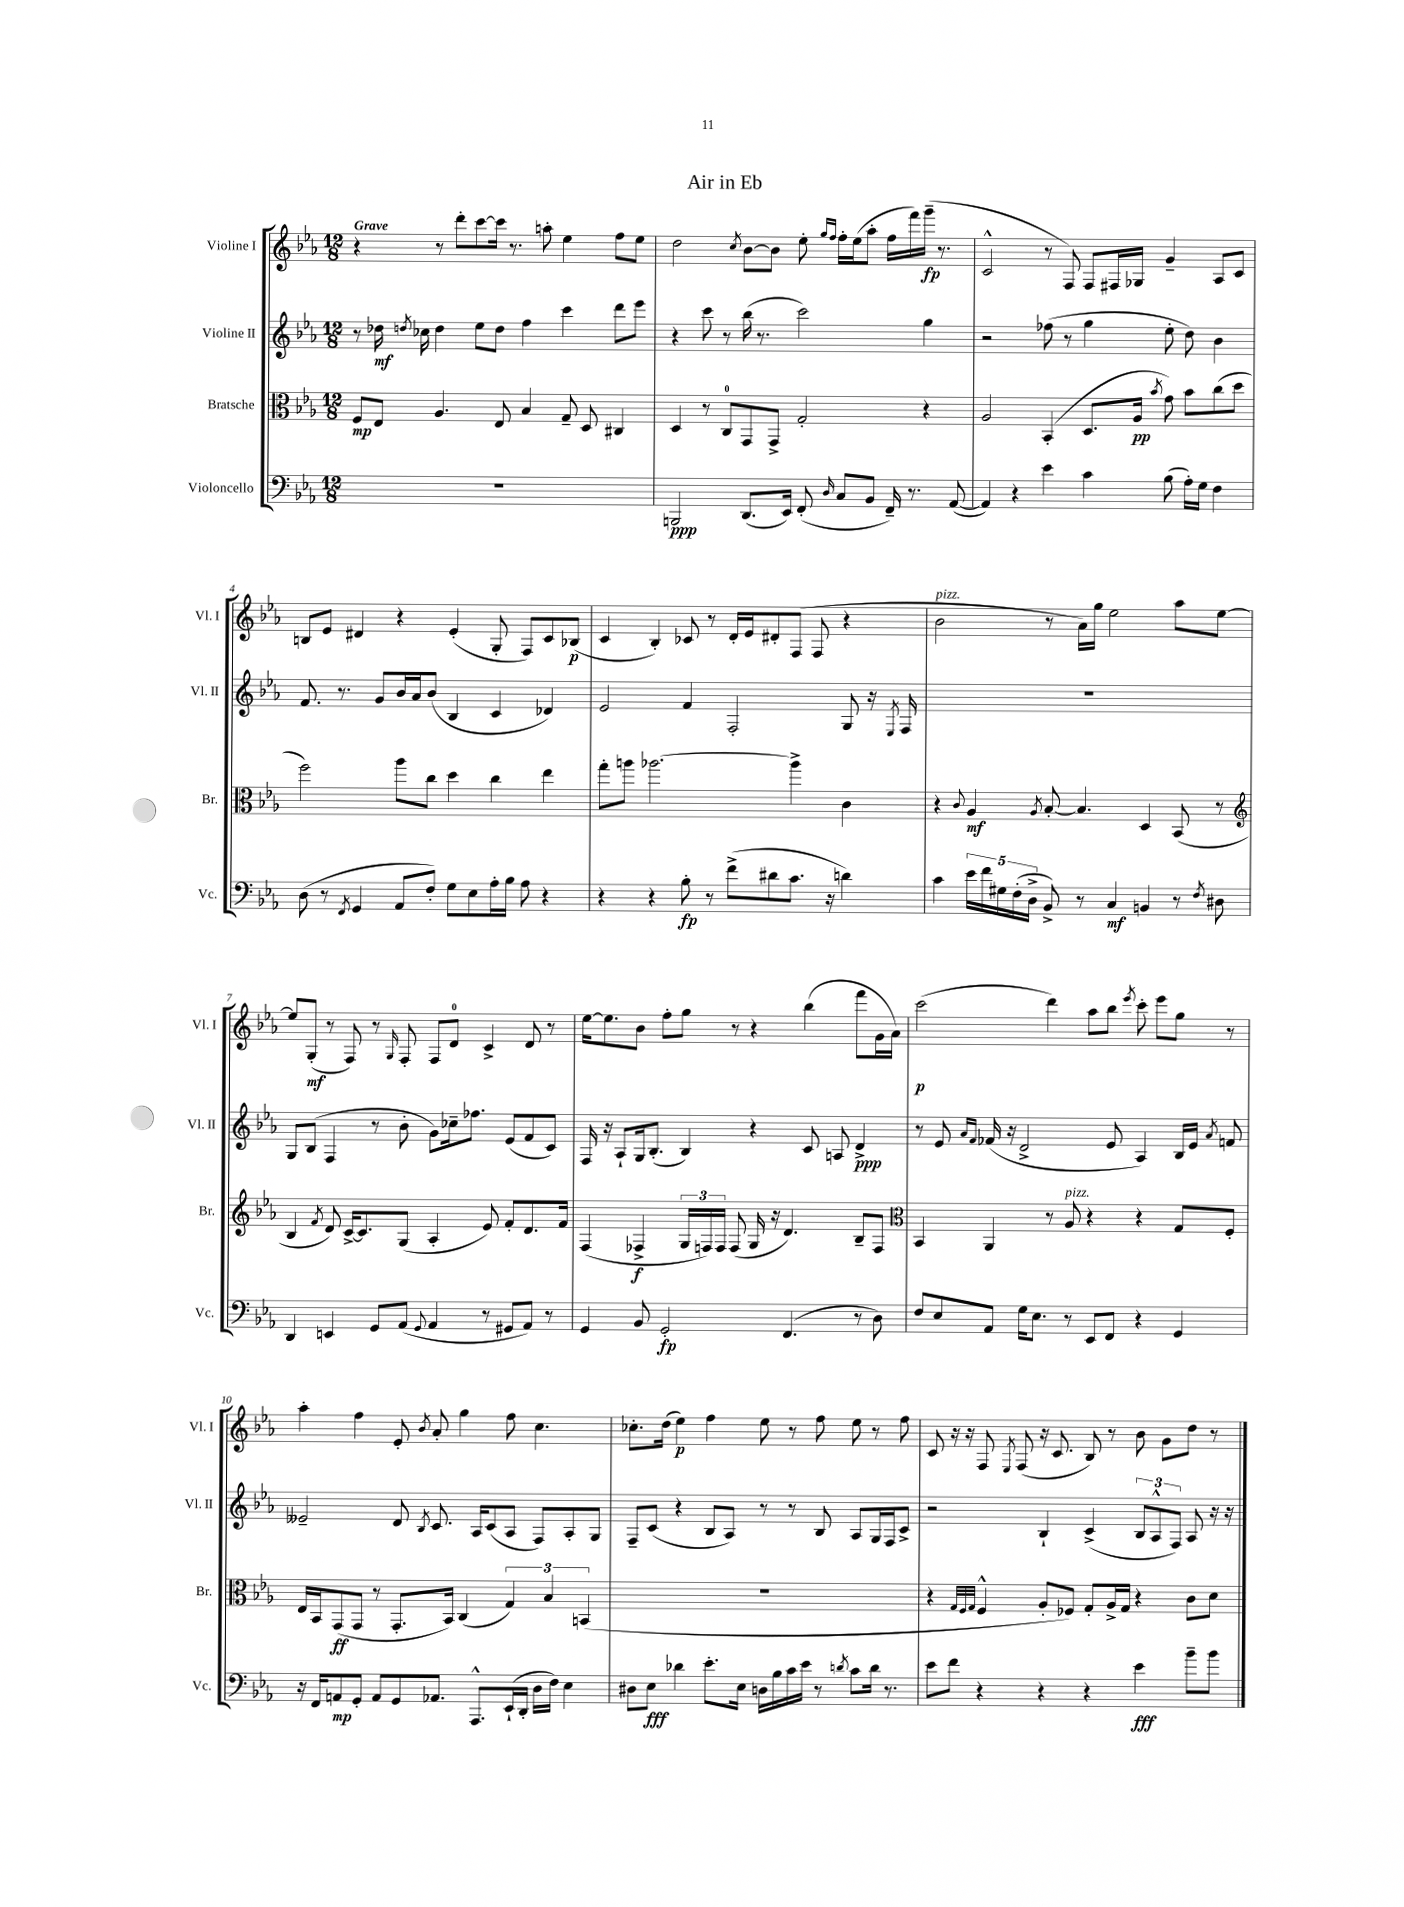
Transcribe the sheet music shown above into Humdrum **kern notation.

**kern	**dynam	**kern	**dynam	**kern	**dynam	**kern	**dynam
*part4	*part4	*part3	*part3	*part2	*part2	*part1	*part1
*staff4	*staff4	*staff3	*staff3	*staff2	*staff2	*staff1	*staff1
*I"Violoncello	*	*I"Bratsche	*	*I"Violine II	*	*I"Violine I	*
*I'Vc.	*	*I'Br.	*	*I'Vl. II	*	*I'Vl. I	*
*clefF4	*	*clefC3	*	*clefG2	*	*clefG2	*
*k[b-e-a-]	*	*k[b-e-a-]	*	*k[b-e-a-]	*	*k[b-e-a-]	*
*M12/8	*	*M12/8	*	*M12/8	*	*M12/8	*
=1	=1	=1	=1	=1	=1	=1	=1
!	!	!	!	!	!	!LO:TX:a:B:t=Grave	!
1.r	.	8F/L	mp	8r	.	4r	.
.	.	8E-/J	.	16dd-X\	mf	.	.
.	.	.	.	8qddn/	.	.	.
.	.	.	.	16cc-X\	.	.	.
.	.	4.A-/	.	4dd\	.	8r	.
.	.	.	.	.	.	8ddd'\L	.
.	.	.	.	8ee-\L	.	[8ccc\	.
.	.	8E-/	.	8dd\J	.	16ccc\Jk]	.
.	.	.	.	.	.	8.r	.
.	.	4B-/	.	4ff\	.	.	.
.	.	.	.	.	.	8aan'\	.
.	.	8G~/	.	4ccc\	.	4ee-\	.
.	.	8D/	.	.	.	.	.
.	.	4C#X/	.	8ddd\L	.	8ff\L	.
.	.	.	.	8eee-\J	.	8ee-\J	.
=2	=2	=2	=2	=2	=2	=2	=2
2BBBn/	ppp	4D/	.	4r	.	2dd\	.
.	.	8r	.	8ccc\	.	.	.
.	.	8C/L	.	8r	.	.	.
.	.	.	.	.	.	8qcc/	.
(8.DD/L	.	8GG/	.	(16bb-\	.	[8b-\L	.
.	.	.	.	8.r	.	.	.
.	.	8GG^/J	.	.	.	8b-\J]	.
16EE-/Jk)	.	.	.	.	.	.	.
(8FF'/	.	2G'/	.	2ccc\)	.	8ee-'\	.
.	.	.	.	.	.	16qqgg/LL	.
16qqD/	.	.	.	.	.	16qqff/JJ	.
8C/L	.	.	.	.	.	16ff'\LL	.
.	.	.	.	.	.	(16ee-\J	.
8BB-/J	.	.	.	.	.	8aa-'\J	.
16FF~/)	.	.	.	.	.	16ff\LL	.
8.r	.	.	.	.	.	16fff\)	.
.	.	4r	.	4gg\	.	(16ggg~\JJ	fp
.	.	.	.	.	.	8.r	.
([8AA-/	.	.	.	.	.	.	.
=3	=3	=3	=3	=3	=3	=3	=3
4AA-/])	.	2A-/	.	2r	.	2c^^/	.
4r	.	.	.	.	.	.	.
4e-\	.	(4BB-'/	.	(8ff-X\	.	8r	.
.	.	.	.	8r	.	8F/)	.
4c\	.	8.D/L	.	4gg\	.	8F/L	.
.	.	.	.	.	.	16F#X/L	.
.	.	16A-/Jk	pp	.	.	16G-X/JJ	.
.	.	8qb-/	.	.	.	.	.
(8B-\	.	8g\)	.	8ee-'\	.	4g~/	.
16A-'\LL)	.	8b-\L	.	8dd\)	.	.	.
16G\JJ	.	.	.	.	.	.	.
4F\	.	(8cc\	.	4b-\	.	8A-/L	.
.	.	8dd\J	.	.	.	8c/J	.
!!LO:LB:g=z
=4	=4	=4	=4	=4	=4	=4	=4
(8D\	.	2ff\)	.	8.f/	.	8Bn/L	.
8r	.	.	.	.	.	8e-/J	.
.	.	.	.	8.r	.	.	.
8qFF/	.	.	.	.	.	.	.
4GG/	.	.	.	.	.	4d#X/	.
.	.	.	.	8g/L	.	.	.
8AA-/L	.	8aa-\L	.	16b-/L	.	4r	.
.	.	.	.	16a-/J	.	.	.
8F'/J)	.	8cc\J	.	(8b-/J	.	.	.
8G\L	.	4dd\	.	4B-/	.	(4e-'/	.
8E-\	.	.	.	.	.	.	.
16A-'\L	.	4cc\	.	4c/	.	8G'/	.
16B-\JJ	.	.	.	.	.	.	.
8A-\	.	.	.	.	.	8F/L)	.
4r	.	4ee-\	.	4d-X/)	.	8c/	.
.	.	.	.	.	.	(8B-X/J	p
=5	=5	=5	=5	=5	=5	=5	=5
4r	.	8gg'\L	.	2e-/	.	4c/	.
.	.	8aan\J	.	.	.	.	.
4r	.	[2.aa-X\	.	.	.	4B-'/)	.
8B-'\	fp	.	.	4f/	.	8c-X/	.
8r	.	.	.	.	.	8r	.
(8f^\L	.	.	.	2F'/	.	16d'/LL	.
.	.	.	.	.	.	16e-/J	.
8d#X\	.	.	.	.	.	8d#X'/	.
8.c\J	.	4aa-^\]	.	.	.	(8F/J	.
.	.	.	.	.	.	8F/	.
16r	.	.	.	.	.	.	.
4dn\)	.	4c\	.	8G/	.	4r	.
.	.	.	.	16r	.	.	.
.	.	.	.	8qE-/	.	.	.
.	.	.	.	16F/	.	.	.
=6	=6	=6	=6	=6	=6	=6	=6
!	!	!	!	!	!	!LO:TX:a:i:t=pizz.	!
4c\	.	4r	.	1.r	.	2b-\	.
.	.	8qqc/	.	.	.	.	.
20e-\LL	.	4A-/	mf	.	.	.	.
20f\	.	.	.	.	.	.	.
20G#X\	.	.	.	.	.	.	.
(20F'\	.	.	.	.	.	.	.
20D^\JJ	.	.	.	.	.	.	.
.	.	8qA-/	.	.	.	.	.
8BB-^/)	.	[8B-'/	.	.	.	8r	.
8r	.	4.B-/]	.	.	.	16a-\LL)	.
.	.	.	.	.	.	16gg\JJ	.
4C/	mf	.	.	.	.	2ee-\	.
4BBn/	.	4D/	.	.	.	.	.
8r	.	(8BB-/	.	.	.	8aa-\L	.
8qF/	.	.	.	.	.	.	.
8D#X\	.	8r	.	.	.	[8ee-\J	.
!!LO:LB:g=z
=7	=7	=7	=7	=7	=7	=7	=7
*	*	*clefG2	*	*	*	*	*
4DD/	.	4B-/	.	8G/L	.	8ee-/L]	.
.	.	.	.	(8B-/J	.	(8G'/J	mf
.	.	8qf/	.	.	.	.	.
4EEn/	.	8d/)	.	4F/	.	8r	.
.	.	[16c^/KL	.	.	.	8F/)	.
.	.	8.c/]	.	.	.	.	.
8GG/L	.	.	.	8r	.	8r	.
.	.	.	.	.	.	16qqG/	.
(8AA-/J	.	(8G/J	.	8b-'\	.	8F'/	.
8qqGG/	.	.	.	.	.	.	.
4AA-/	.	4A-'/	.	8g\L)	.	8F/L	.
.	.	.	.	16cc-X~\k	.	8d/J	.
.	.	.	.	8.ff-X\J	.	.	.
8r	.	8e-/)	.	.	.	4c^/	.
8GG#X/L	.	8f'/L	.	(8e-/L	.	.	.
8AA-/J)	.	8.d/	.	8f/	.	8d/	.
8r	.	.	.	8c/J)	.	8r	.
.	.	16f/Jk	.	.	.	.	.
=8	=8	=8	=8	=8	=8	=8	=8
4GG/	.	(4F/	.	16F/	.	[16ee-\KL	.
.	.	.	.	16r	.	8.ee-\]	.
.	.	.	.	8A-`/L	.	.	.
8BB-/	.	4F-X^/	f	16G/k	.	8b-\J	.
.	.	.	.	(8.B-'/J	.	.	.
2GG'/	fp	.	.	.	.	8ff'\L	.
.	.	24G/LL	.	4B-/)	.	8gg\J	.
.	.	24Fn/)	.	.	.	.	.
.	.	24F/JJ	.	.	.	.	.
.	.	(8F/	.	.	.	8r	.
.	.	16G/	.	4r	.	4r	.
.	.	16r	.	.	.	.	.
(4.FF/	.	4.d/)	.	.	.	.	.
.	.	.	.	8c/	.	(4bb-\	.
.	.	.	.	8An/	.	.	.
8r	.	8B-~/L	.	4d^/	ppp	8fff\L	.
8D\)	.	8F/J	.	.	.	16g\L	.
.	.	.	.	.	.	16a-\JJ)	.
=9	=9	=9	=9	=9	=9	=9	=9
*	*	*clefC3	*	*	*	*	*
8F/L	.	4BB-/	.	8r	.	(2ccc\	p
8E-/	.	.	.	8e-/	.	.	.
.	.	.	.	16qqa-/LL	.	.	.
.	.	.	.	16qqf/JJ	.	.	.
8AA-/J	.	4AA-/	.	(16f-X/	.	.	.
.	.	.	.	16r	.	.	.
16G\KL	.	.	.	2d^/	.	.	.
8.E-\J	.	.	.	.	.	.	.
.	.	8r	.	.	.	4ddd\)	.
!	!	!LO:TX:a:i:t=pizz.	!	!	!	!	!
8r	.	8A-/	.	.	.	.	.
8EE-/L	.	4r	.	.	.	8aa-\L	.
8FF/J	.	.	.	8e-/	.	8bb-\J	.
.	.	.	.	.	.	8qeee-/	.
4r	.	4r	.	4A-/)	.	8ccc'\	.
.	.	.	.	.	.	8eee-\L	.
4GG/	.	8G/L	.	16B-/LL	.	8gg\J	.
.	.	.	.	16e-/JJ	.	.	.
.	.	.	.	8qa-/	.	.	.
.	.	8F'/J	.	8fn/	.	8r	.
!!LO:LB:g=z
=10	=10	=10	=10	=10	=10	=10	=10
16r	.	16E-/LL	.	2e--X~/	.	4aa-'\	.
16FF/KL	.	16BB-/J	.	.	.	.	.
8AAn/	mp	(8GG/	ff	.	.	.	.
8GG'/J	.	8GG/J	.	.	.	4ff\	.
8AA/L	.	8r	.	.	.	.	.
8GG/	.	8.GG'/L	.	8d/	.	8e-'/	.
.	.	.	.	8qB-/	.	8qb-/	.
8.AA-X/J	.	.	.	8.c/	.	8a-'/	.
.	.	16BB-/Jk)	.	.	.	.	.
.	.	(4C/	.	.	.	4gg\	.
8.AAA-^^/L	.	.	.	16A-/KL	.	.	.
.	.	.	.	(8c/	.	.	.
(16EE-`/L	.	6G/)	.	8A-/J	.	8ff\	.
16DD'/JJ	.	.	.	.	.	.	.
16D\LL	.	.	.	8F/L)	.	4.cc\	.
.	.	6B-/	.	.	.	.	.
16F\JJ)	.	.	.	.	.	.	.
4E-\	.	.	.	8A-'/	.	.	.
.	.	(6BBn/	.	.	.	.	.
.	.	.	.	8G/J	.	.	.
=11	=11	=11	=11	=11	=11	=11	=11
8D#X\L	.	1.r	.	8F~/L	.	8.cc-X'\L	.
8E-\J	fff	.	.	(8c/J	.	.	.
.	.	.	.	.	.	(16dd\Jk	.
4d-X\	.	.	.	4r	.	4ee-\)	p
8.e-'\L	.	.	.	8B-/L	.	4ff\	.
.	.	.	.	8A-/J)	.	.	.
16E-\Jk	.	.	.	.	.	.	.
16Dn\LL	.	.	.	8r	.	8ee-\	.
16B-\	.	.	.	.	.	.	.
16c\	.	.	.	8r	.	8r	.
16e-\JJ	.	.	.	.	.	.	.
8r	.	.	.	8B-/	.	8ff\	.
8qdn/	.	.	.	.	.	.	.
8c\L	.	.	.	8A-/L	.	8ee-\	.
16d\Jk	.	.	.	16G/L	.	8r	.
8.r	.	.	.	16F/J	.	.	.
.	.	.	.	8c^/J	.	8ff\	.
=12	=12	=12	=12	=12	=12	=12	=12
8e-\L	.	4r	.	2r	.	8c/	.
8f\J	.	.	.	.	.	16r	.
.	.	.	.	.	.	16r	.
.	.	32qqG/LLL	.	.	.	.	.
.	.	32qqF/	.	.	.	.	.
.	.	32qqG/JJJ	.	.	.	.	.
4r	.	4F^^/	.	.	.	8F/	.
.	.	.	.	.	.	8qE-/	.
.	.	.	.	.	.	(8F/	.
4r	.	8A-'/L	.	4B-`/	.	16r	.
.	.	.	.	.	.	8.c/	.
.	.	8F-X/J)	.	.	.	.	.
4r	.	8G'/L	.	(4c^/	.	8B-/)	.
.	.	16A-^/L	.	.	.	8r	.
.	.	16G/JJ	.	.	.	.	.
4e-\	fff	4r	.	12B-/L	.	8b-\	.
.	.	.	.	12A-^^/	.	.	.
.	.	.	.	.	.	8g\L	.
.	.	.	.	12F/J)	.	.	.
8b-~\L	.	8c\L	.	8A-/	.	8dd\J	.
8b-\J	.	8d\J	.	16r	.	8r	.
.	.	.	.	16r	.	.	.
==	==	==	==	==	==	==	==
*-	*-	*-	*-	*-	*-	*-	*-
